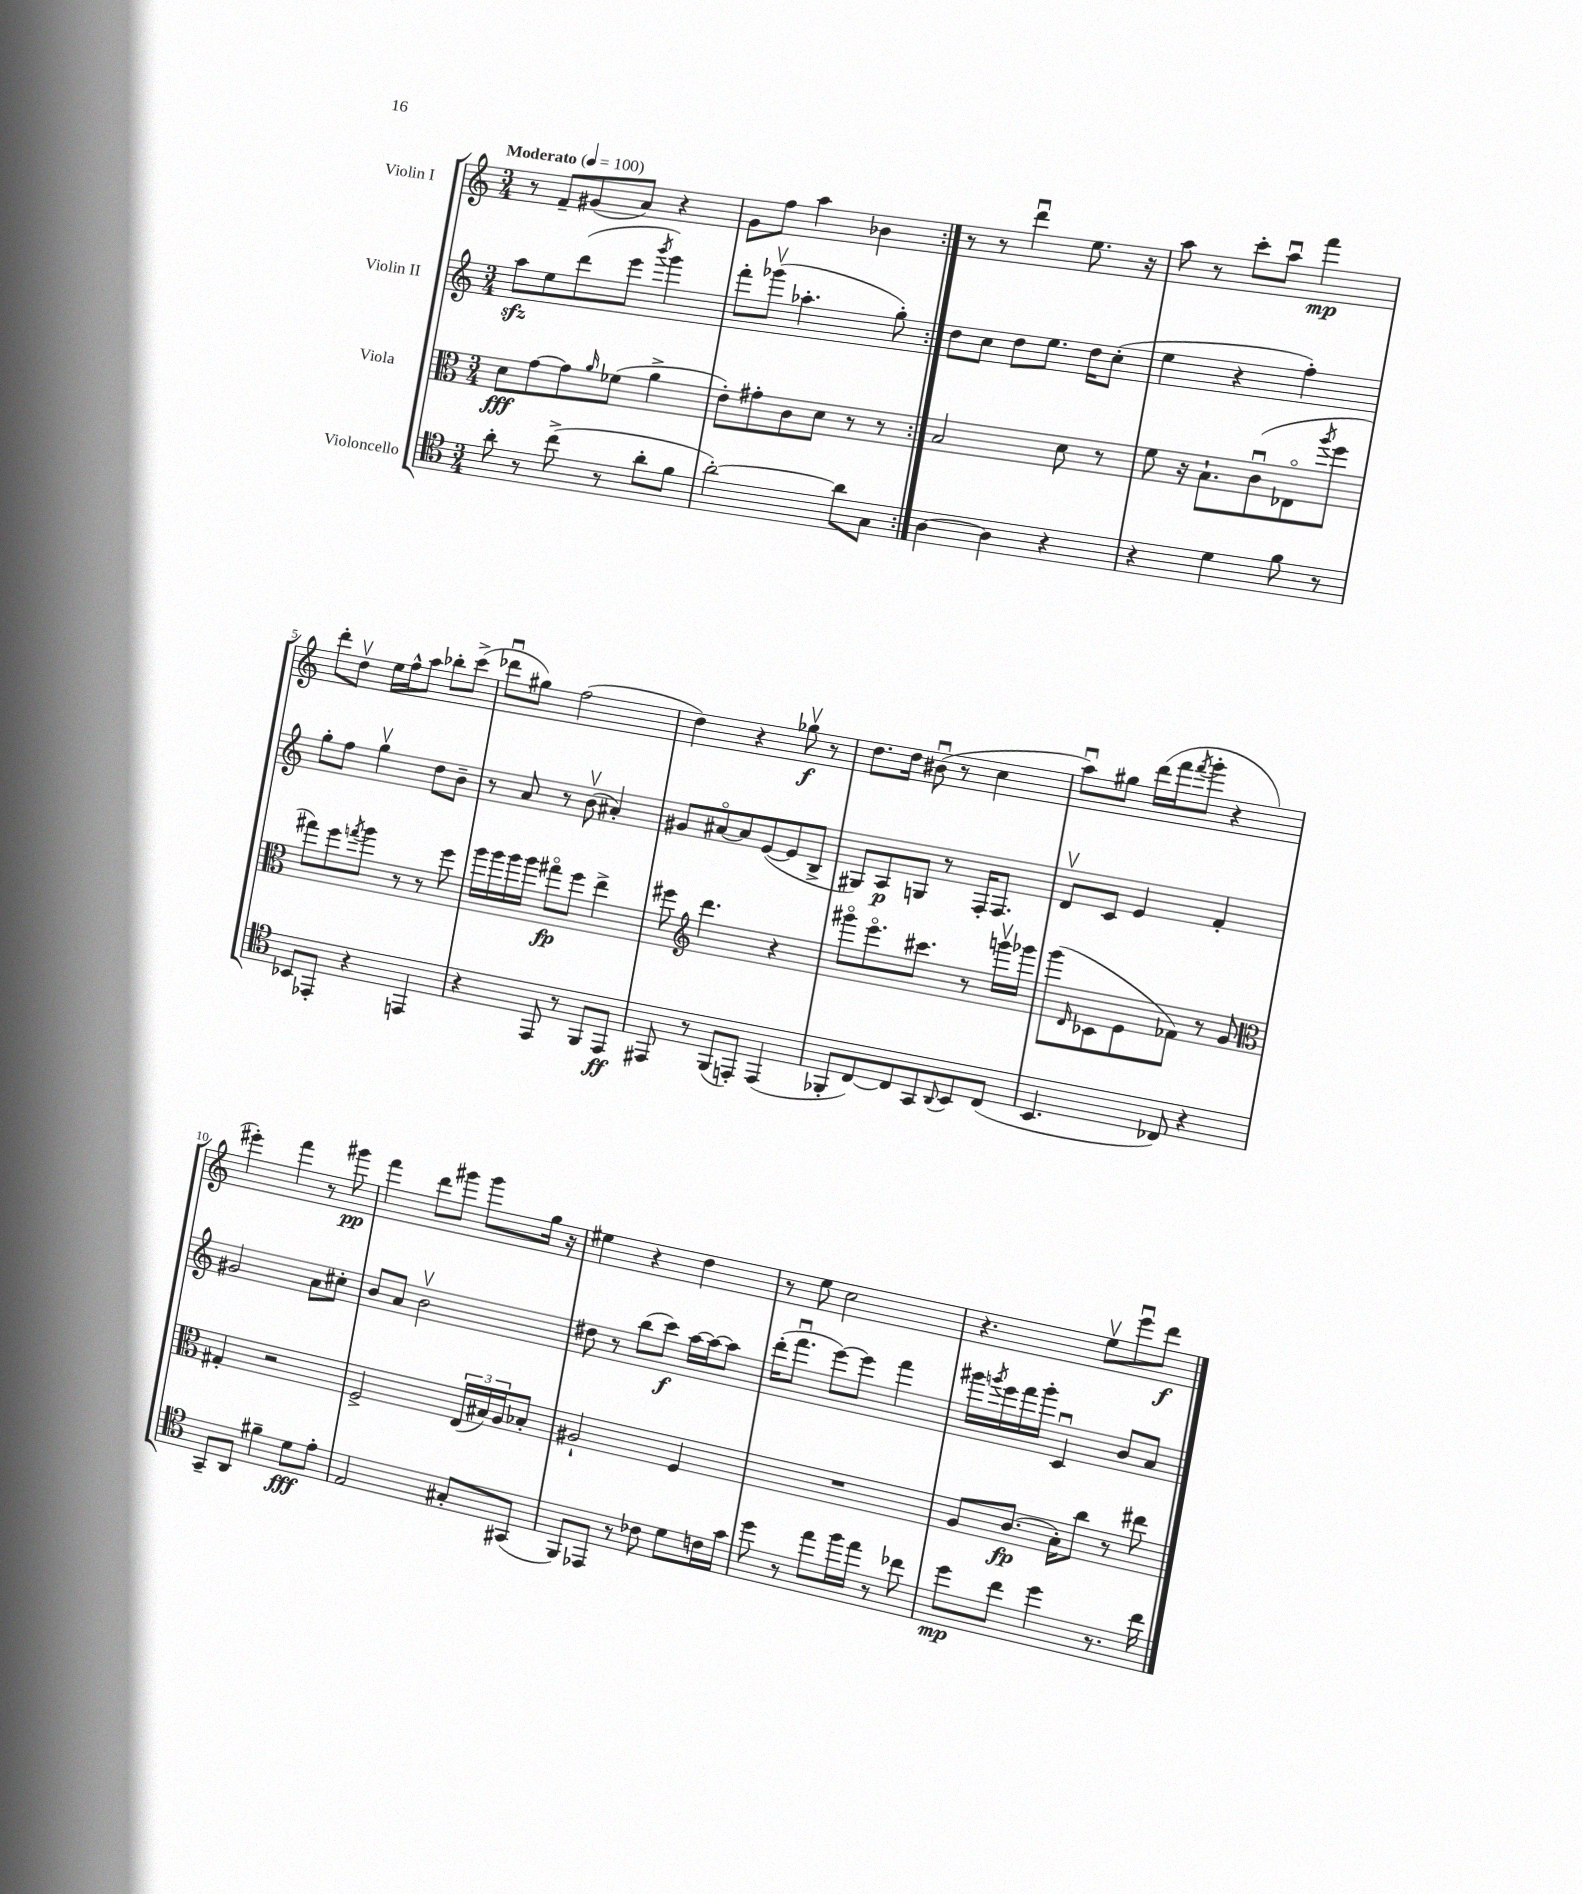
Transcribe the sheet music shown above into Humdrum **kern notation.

**kern	**kern	**kern	**kern
*staff4	*staff3	*staff2	*staff1
*clefC4	*clefC3	*clefG2	*clefG2
*k[]	*k[]	*k[]	*k[]
*M3/4	*M3/4	*M3/4	*M3/4
*MM100	*MM100	*MM100	*MM100
8a'	8d	8aa	8r
8r	[8g	8ee	8f~
(8cc^	8g]	(8ddd	(8g#
.	16qqa	.	.
8r	(8f-	8eee	8a)
.	.	8qbbb	.
8a'	4a^	4ggg)	4r
8f	.	.	.
=	=	=	=
[2a')	8e')	8fff'	8g
.	8g#'	(8ggg-v	8ff
.	8c	4.aa-'	4aa
.	8d	.	.
8a]	8r	.	4b-
8G	8r	8gg')	.
=:|!	=:|!	=:|!	=:|!
[4A	2B	8dd	8r
.	.	8cc	8r
4A]	.	8dd	4dddu
.	.	8.ee	.
4r	8d	.	8.ee
.	.	16dd	.
.	8r	(8cc'	.
.	.	.	16r
=	=	=	=
4r	8f	4ee	8aa
.	16r	.	8r
.	8.B`	.	.
4d	.	4r	8ccc'
.	(8cu	.	8aau
8f	8E-o	4ff')	4fff
.	8qaa	.	.
8r	8ff	.	.
=	=	=	=
8BB-	8gg#)	8gg'	8ddd'
8EE-'	8ff	8ff	8ddv
.	8qgg	.	.
4r	8aa	4ggv	16ee
.	.	.	16ff^^
.	8r	.	8aa
4EE	8r	8dd	8bb-'
.	8ff	8b~	(8ccc^
=	=	=	=
4r	16aa	8r	8ddd-u
.	16aa	.	.
.	16aa	8a	8gg#)
.	16aa	.	.
8EE	8gg#o	8r	(2ff
8r	8ff	(8bv	.
8FF	4ee^	4a#')	.
8EE	.	.	.
=	=	=	=
8EE#	8ff#	8g#	4dd)
*	*clefG2	*	*
8r	4.ddd	[8a#o	.
(8FF	.	8a#]	4r
8EE')	.	([8e	.
(4EE	4r	8e]	8gg-v
.	.	8B^	8r
=	=	=	=
8FF-'	8ggg#o	8G#)	8.dd
[8C)	8.eeeo	8A	.
.	.	.	16dd
8C]	.	8G	(8b#u
.	8.ccc#	.	.
8GG	.	8r	8r
8qqAA	.	.	.
8BB	8r	16F'	4cc
.	.	8.F	.
(8C	16gggv	.	.
.	16ggg-	.	.
=	=	=	=
4.BB	(8ggg	8dv	8aau)
.	16qqd	.	.
.	8c-	8c	8gg#
.	8e	4e	(16ddd
.	.	.	16fff
.	.	.	8qfff
8C-)	8f-)	.	8ggg'
4r	8r	4f'	4r
.	8g	.	.
=	=	=	=
*	*clefC3	*	*
8GG~	4G#'	2g#	4eee#')
8AA	.	.	.
4f#~	2r	.	4fff
8d	.	8a	8r
8e'	.	8cc#'	8ggg#
=	=	=	=
2E	2F^	8b	4fff
.	.	8a	.
.	.	2bv	8ddd
.	.	.	8ggg#
8G#'	(24E	.	8ggg#
.	24B#)	.	.
.	24A	.	.
(8GG#	8B-'	.	16gg
.	.	.	16r
=	=	=	=
8FF)	2A#`	8dd#	4ee#
8EE-	.	8r	.
8r	.	(8bb	4r
8c-	.	8ccc)	.
8d	4F	[16aa	4dd
.	.	16aa_	.
16c	.	8aa]	.
16g	.	.	.
=	=	=	=
8dd	2.r	(16ddd'	8r
.	.	8.fffu	.
8r	.	.	8ee
8ee	.	[8eee)	2cc
16ff	.	8eee]	.
16ee	.	.	.
8r	.	4fff	.
8cc-	.	.	.
=	=	=	=
8dd	8A	16ggg#	4.r
.	.	8qggg	.
.	.	16eee	.
8cc	(8.c	16fff	.
.	.	16ggg'	.
4dd	.	4cu	.
.	16B')	.	.
.	8cc	.	8eev
8.r	8r	8b	8eeeu
.	8ee#	8a	8ddd
16cc	.	.	.
==	==	==	==
*-	*-	*-	*-
